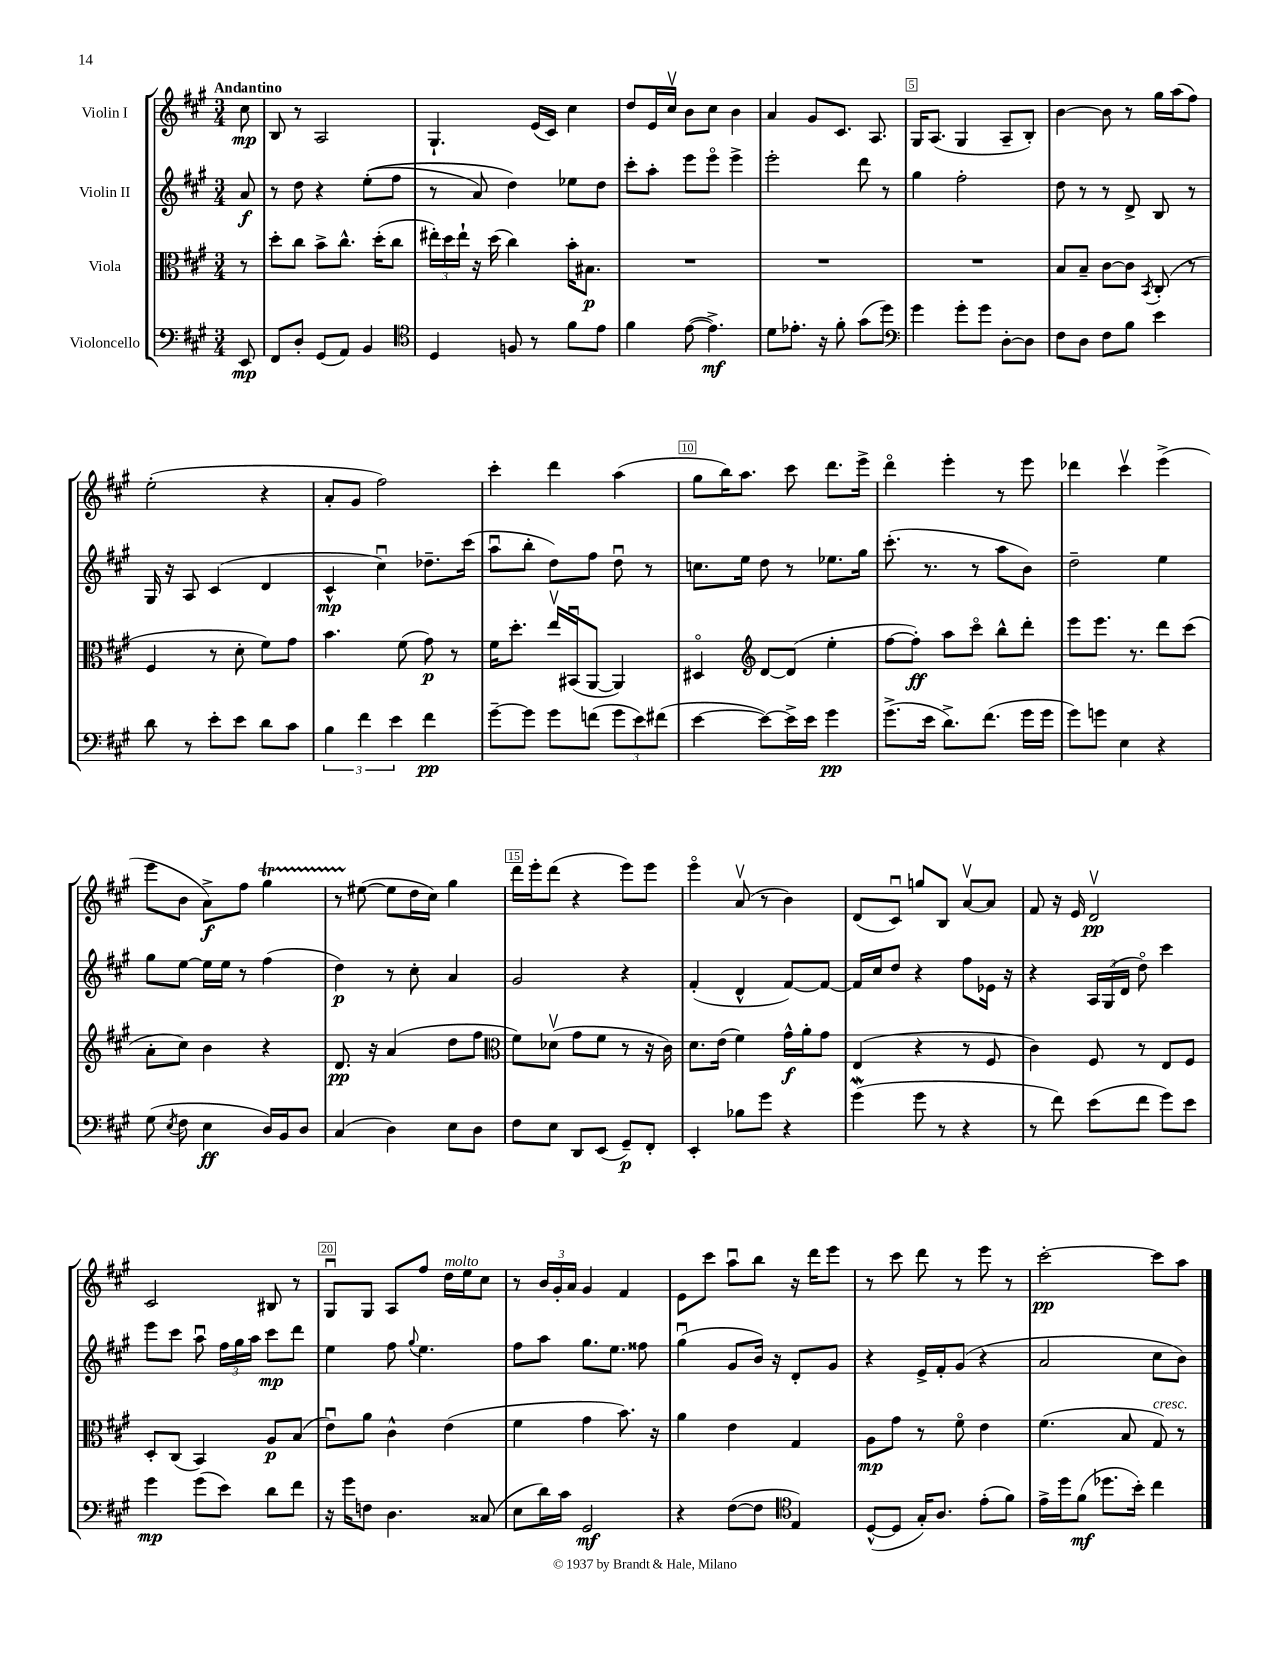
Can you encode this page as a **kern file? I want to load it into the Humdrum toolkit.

**kern	**kern	**kern	**kern
*staff4	*staff3	*staff2	*staff1
*clefF4	*clefC3	*clefG2	*clefG2
*k[f#c#g#]	*k[f#c#g#]	*k[f#c#g#]	*k[f#c#g#]
*M3/4	*M3/4	*M3/4	*M3/4
8EE/	8r	8a/	8cc#\
=	=	=	=
8FF#/L	8dd'\L	8r	8B/
8D'/J	8cc#\J	8dd\	8r
(8GG#/L	8b^\L	4r	2A/
8AA/J)	8.cc#^^\J	.	.
4BB/	.	&((8ee'\L	.
.	(16dd'\LK	.	.
.	8cc#\J	8ff#\J	.
=	=	=	=
*clefC4	*	*	*
4D/	24ee#'\LL)	8r	4.G#`/
.	24dd\	.	.
.	24ee#`\JJ	.	.
.	16r	8a/)	.
.	(16dd\	.	.
8F/	4cc#\)	4dd\&)	.
8r	.	.	(16e/LL
.	.	.	16c#/JJ)
8f#\L	16b'\LK	8ee-\L	4cc#\
.	8.B#\J	.	.
8e\J	.	8dd\J	.
=	=	=	=
4f#\	2.r	8ccc#'\L	8dd/L
.	.	8aa'\J	16e/L
.	.	.	16cc#v/JJ
([8e\	.	8eee\L	8b\L
4.e^\])	.	8eeeo\J	8cc#\J
.	.	4eee^\	4b\
=	=	=	=
8d\L	2.r	2eee'\	4a/
8.e-'\J	.	.	.
.	.	.	8g#/L
16r	.	.	.
8f#'\	.	.	8.c#/J
(8g#\L	.	8ddd\	.
.	.	.	8.A/
8dd\J)	.	8r	.
=	=	=	=
*clefF4	*	*	*
4g#\	2.r	4gg#\	16G#/LK
.	.	.	(8.A/J
8g#'\L	.	2ff#'\	4G#/
8g#\J	.	.	.
[8D'\L	.	.	8A~/L
8D\]J	.	.	8B'/J)
=	=	=	=
8F#\L	8B/L	8dd\	[4b\
8D\J	8B~/J	8r	.
8F#\L	[8c#\L	8r	8b\]
8B\J	8c#\]J	8d^/	8r
.	8qBB/	.	.
4e\	(8C#'/	8B/	16gg#\LL
.	.	.	(16aa\J
.	8r	8r	8ff#\J)
=	=	=	=
8d\	4F#/	16G#/	(2ee'\
.	.	16r	.
8r	.	8A/	.
8e'\L	8r	(4c#/	.
8e\J	8d'\	.	.
8d\L	8f#\L)	4d/	4r
8c#\J	8g#\J	.	.
=	=	=	=
6B\	4.b\	4c#^^/	8a'/L
.	.	.	8g#/J
6f#\	.	.	.
.	.	4cc#u\)	2ff#\)
6e\	.	.	.
.	(8f#\	.	.
4f#\	8g#\)	8.dd-~\L	.
.	8r	.	.
.	.	(16ccc#\Jk	.
=	=	=	=
[8g#~\L	16f#\LK	8aau\L	4ccc#'\
.	8.dd'\J	.	.
8g#\]J	.	8bb'\J	.
8g#\L	16eev/LL	8dd\L)	4ddd\
.	(16BB#u/J	.	.
(8f\J	[8AA/J	8ff#\J	.
12g#\L	4AA/])	8ddu\	(4aa\
12e\)	.	.	.
.	.	8r	.
(12f#\J	.	.	.
=	=	=	=
[4e\	4D#o/	8.cc\L	8gg#\L
.	.	.	16bb\K)
.	.	16ee\Jk	8.aa\J
*	*clefG2	*	*
8e\_L)	[8d/L	8dd\	.
16e^\]L	(8d/]J	8r	8ccc#\
16e\JJ	.	.	.
4g#\	4ee'\	8.ee-\L	8.ddd\L
.	.	16gg#\Jk	16eee^\Jk
=	=	=	=
(8.g#^\L	[8ff#\L	(8.ccc#'\	4dddo\
.	8ff#'\]J)	.	.
16e\Jk	.	8.r	.
8.d^\L)	8aa\L	.	4eee'\
.	8ccc#o\J	8r	.
(8.f#\J	.	.	.
.	8bb^^\L	8aa\L	8r
16g#\LL	8ddd'\J	8b\J)	8eee\
16g#\JJ	.	.	.
=	=	=	=
8g#\L)	8eee\L	2dd~\	4ddd-\
8g\J	8.eee\J	.	.
4E\	.	.	4ccc#v\
.	8.r	.	.
4r	8ddd\L	4ee\	(4eee^\
.	(8ccc#\J	.	.
=	=	=	=
(8G#\	8a'\L	8gg#\L	8eee\L
8qE/	.	.	.
8F#\	8cc#\J)	[8ee\J	8b\J
4E\	4b\	16ee\]LL	8a^\L)
.	.	16ee\JJ	.
.	.	8r	8ff#\J
16D/LL)	4r	(4ff#\	4gg#\
16BB/J	.	.	.
8D/J	.	.	.
=	=	=	=
(4C#/	8.d/	4dd\)	8r
.	.	.	([8ee#\
.	16r	.	.
4D\)	(4a/	8r	8ee#\]L
.	.	8cc#'\	16dd\L
.	.	.	16cc#\JJ)
8E\L	8dd\L	4a/	4gg#\
8D\J	8ff#\J	.	.
=	=	=	=
*	*clefC3	*	*
8F#\L	8f#\L)	2g#/	16ddd\LL
.	.	.	16eee'\J
8E\J	(8d-v\J	.	(8ddd\J
8DD/L	8g#\L	.	4r
(8EE/J	8f#\J	.	.
8GG#~/L)	8r	4r	8eee\L)
8FF#'/J	16r	.	8eee\J
.	16c#\)	.	.
=	=	=	=
4EE'/	8.d\L	(4f#'/	4eeeo\
.	(16e\Jk	.	.
8B-\L	4f#\)	4d^^/	(8av/
8g#\J	.	.	8r
4r	16g#^^\LL	[8f#/L)	4b\)
.	16a'\J	.	.
.	8g#\J	8f#/_J	.
=	=	=	=
(4g#\	(4E/	16f#/]LL	(8d/L
.	.	16cc#/J	.
.	.	8dd/J	8c#u/J)
8g#\	4r	4r	8gg/L
8r	.	.	8B/J
4r	8r	8ff#\L	[8av/L
.	8F#/	16e-\Jk	8a/]J
.	.	16r	.
=	=	=	=
8r	4c#\)	4r	8f#/
8f#\)	.	.	16r
.	.	.	16e/
(8e\L	8F#/	24A/LL	2dv/
.	.	(24G#/	.
.	.	24d/JJ	.
8f#\J	8r	8ddo\)	.
8g#\L)	8E/L	4ccc#\	.
8e\J	8F#/J	.	.
=	=	=	=
4g#\	8D'/L	8eee\L	2c#/
.	(8C#/J	8ccc#\J	.
(8g#\L	4BB/)	8aau\	.
8e\J)	.	24ff#\LL	.
.	.	24gg#\	.
.	.	24aa\JJ	.
8d\L	8A/L	8ccc#\L	8B#/
8f#\J	(8B/J	8ddd\J	8r
=	=	=	=
16r	8eu\L)	4ee\	8G#u/L
16g#\LK	.	.	.
8F\J	8a\J	.	8G#/J
4.D\	4c#^^\	8ff#\	8A/L
.	.	8qqgg#/	.
.	.	4.ee\	8ff#/J
.	(4e\	.	16dd\LL
.	.	.	16ee\J
(8C##/	.	.	8cc#\J
=	=	=	=
8E\L	4f#\	8ff#\L	8r
16d\L)	.	8aa\J	24b/LL
.	.	.	24g#'/
16c#\JJ	.	.	.
.	.	.	24a/JJ
2GG#/	4g#\	8.gg#\L	4g#/
.	.	8.ee\J	.
.	8.b\)	.	4f#/
.	.	8ff##\	.
.	16r	.	.
=	=	=	=
4r	4a\	(4gg#u\	8e\L
.	.	.	8ccc#\J
([8F#\L	4e\	8g#/L	8aau\L
8F#\]J	.	16b/Jk)	8bb\J
.	.	16r	.
*clefC4	*	*	*
4E/)	4G#/	8d'/L	16r
.	.	.	16ddd\LK
.	.	8g#/J	8eee\J
=	=	=	=
([8D^^/L	8A\L	4r	8r
8D/]J	8g#\J	.	8ccc#\
16G#'/LK)	8r	16e^/LL	8ddd\
8.A/J	.	16f#'/J	.
.	8f#o\	(8g#/J	8r
(8e'\L	4e\	4r	8eee\
8f#\J)	.	.	8r
=	=	=	=
16e^\LL	(4.f#\	2a/	[2ccc#'\
16dd\J	.	.	.
(8f#\J	.	.	.
8.dd-\L	.	.	.
.	8B/	.	.
16b'\Jk)	.	.	.
4cc#\	8G#/)	8cc#\L	8ccc#\]L
.	8r	8b\J)	8aa\J
==	==	==	==
*-	*-	*-	*-
